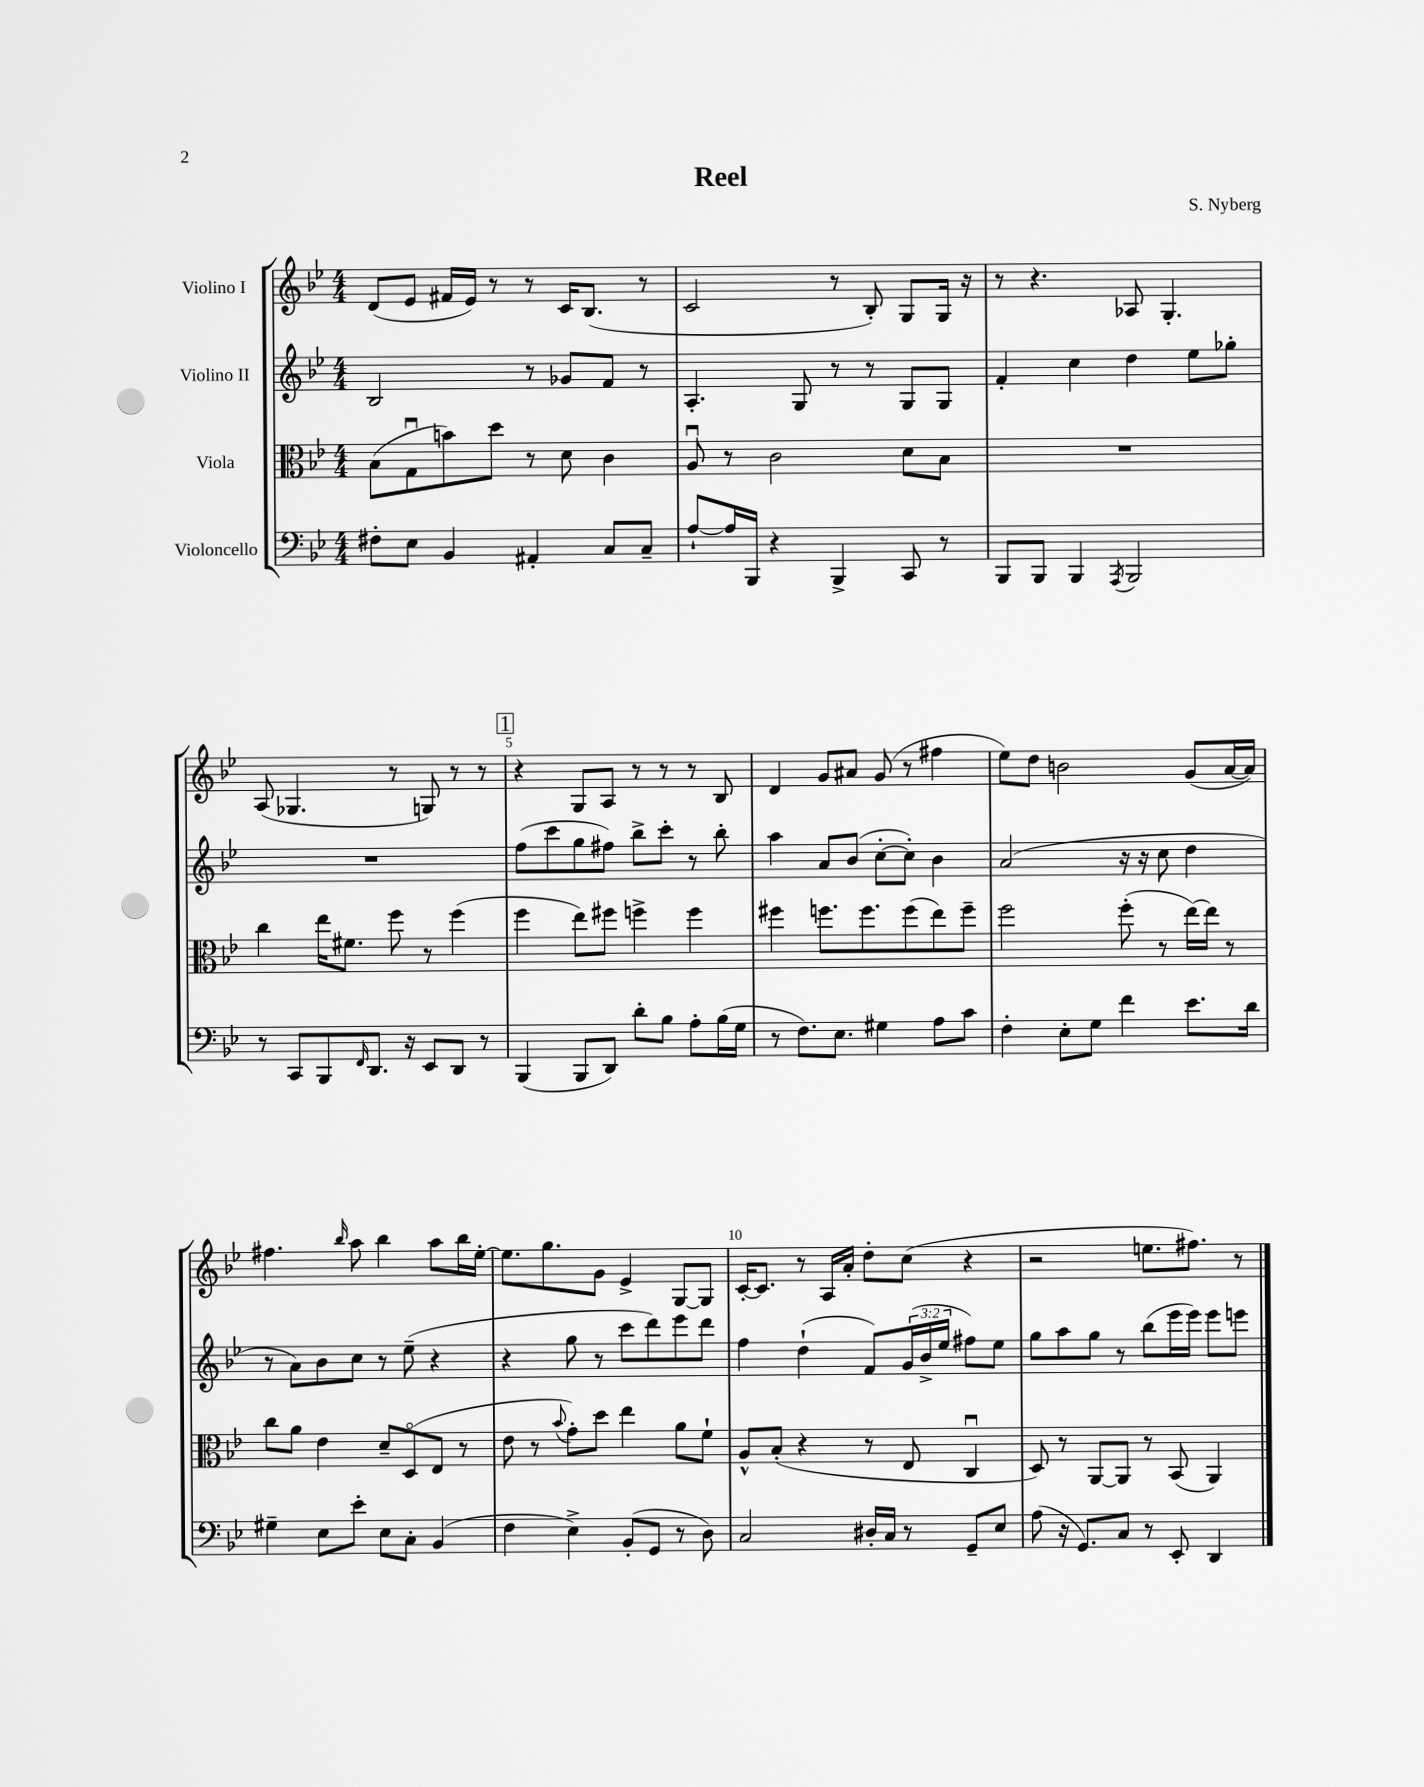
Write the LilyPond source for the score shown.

\header { title = "Reel" composer = "S. Nyberg" }
<<
\new StaffGroup <<
\new Staff = "s0" \with { instrumentName = "Violino I" } {
    \clef treble \key bes \major \numericTimeSignature \time 4/4
    d'8( ees'8 fis'16 ees'16) r8 r8 c'16 bes8.( r8 |
    c'2 r8 bes8-.) g8 g16 r16 |
    r8 r4. aes8 g4.-. |
    a8( ges4. r8 g8) r8 r8 |
    \mark \markup { \box "1" } r4 g8 a8 r8 r8 r8 bes8 |
    d'4 g'8 ais'8 g'8( r8 fis''4 |
    ees''8) d''8 b'2 g'8( a'16~ a'16) |
    fis''4. \grace { bes''16 } a''8 bes''4 a''8 bes''16 ees''16~-. |
    ees''8. g''8. g'8 ees'4-> g8~ g8 |
    c'16~-. c'8. r8 a16 a'16-. d''8-. c''8( r4 |
    r2 e''8. fis''8.) r8 \bar "|." |
}
\new Staff = "s1" \with { instrumentName = "Violino II" } {
    \clef treble \key bes \major \numericTimeSignature \time 4/4 \override Staff.TupletNumber.text = #tuplet-number::calc-fraction-text
    bes2 r8 ges'8 f'8 r8 |
    a4.-. g8 r8 r8 g8 g8 |
    f'4-. c''4 d''4 ees''8 ges''8-. |
    R1 |
    \mark \markup { \box "1" } f''8( c'''8 g''8 fis''8) bes''8-> c'''8-. r8 bes''8-. |
    a''4 a'8 bes'8( c''8~-. c''8-.) bes'4 |
    a'2( r16 r16 c''8 d''4 |
    r8 a'8) bes'8 c''8 r8 ees''8--( r4 |
    r4 g''8 r8 c'''8 d'''8) ees'''8 d'''8 |
    f''4 d''4-!( f'8) \tuplet 3/2 { g'16( bes'16-> ees''16 } fis''8) ees''8 |
    g''8 a''8 g''8 r8 bes''8( ees'''16 ees'''16) ees'''8 e'''8 \bar "|." |
}
\new Staff = "s2" \with { instrumentName = "Viola" } {
    \clef alto \key bes \major \numericTimeSignature \time 4/4
    bes8( g8\downbow b'8) d''8 r8 d'8 c'4 |
    a8\downbow r8 c'2 d'8 bes8 |
    R1 |
    c''4 ees''16 fis'8. f''8 r8 f''4( |
    \mark \markup { \box "1" } f''4 ees''8) fis''8 f''4-> f''4 |
    fis''4 f''8. f''8. f''8( ees''8) f''8-- |
    f''2 f''8-.( r8 ees''16~) ees''16 r8 |
    c''8 a'8 ees'4 d'8-- d8\flageolet( ees8 r8 |
    ees'8 r8 \appoggiatura { bes'8 } g'8-.) d''8 ees''4 a'8 f'8-! |
    a8-^ bes8-.( r4 r8 ees8 c4\downbow |
    d8) r8 a,8~ a,8 r8 bes,8( a,4) \bar "|." |
}
\new Staff = "s3" \with { instrumentName = "Violoncello" } {
    \clef bass \key bes \major \numericTimeSignature \time 4/4
    fis8-. ees8 bes,4 ais,4-. c8 c8-- |
    a8~-! a16 bes,,16 r4 bes,,4-> c,8 r8 |
    bes,,8 bes,,8 bes,,4 \acciaccatura { a,,8 } bes,,2 |
    r8 c,8 bes,,8 \grace { f,16 } d,8. r16 ees,8 d,8 r8 |
    \mark \markup { \box "1" } bes,,4( bes,,8 d,8) d'8-. bes8 a8-. bes16( g16 |
    r8 f8.) ees8. gis4 a8 c'8 |
    f4-. ees8-. g8 f'4 ees'8. d'16 |
    gis4-- ees8 ees'8-. ees8 c8-. bes,4( |
    f4 ees4->) bes,8-.( g,8 r8 d8) |
    c2 dis16-. c16 r8 g,8-- ees8 |
    a8( r16 g,8.) c8 r8 ees,8-. d,4 \bar "|." |
}
>>
>>
\layout { \context { \Score \override BarNumber.break-visibility = ##(#f #t #t) barNumberVisibility = #(every-nth-bar-number-visible 5) } }
